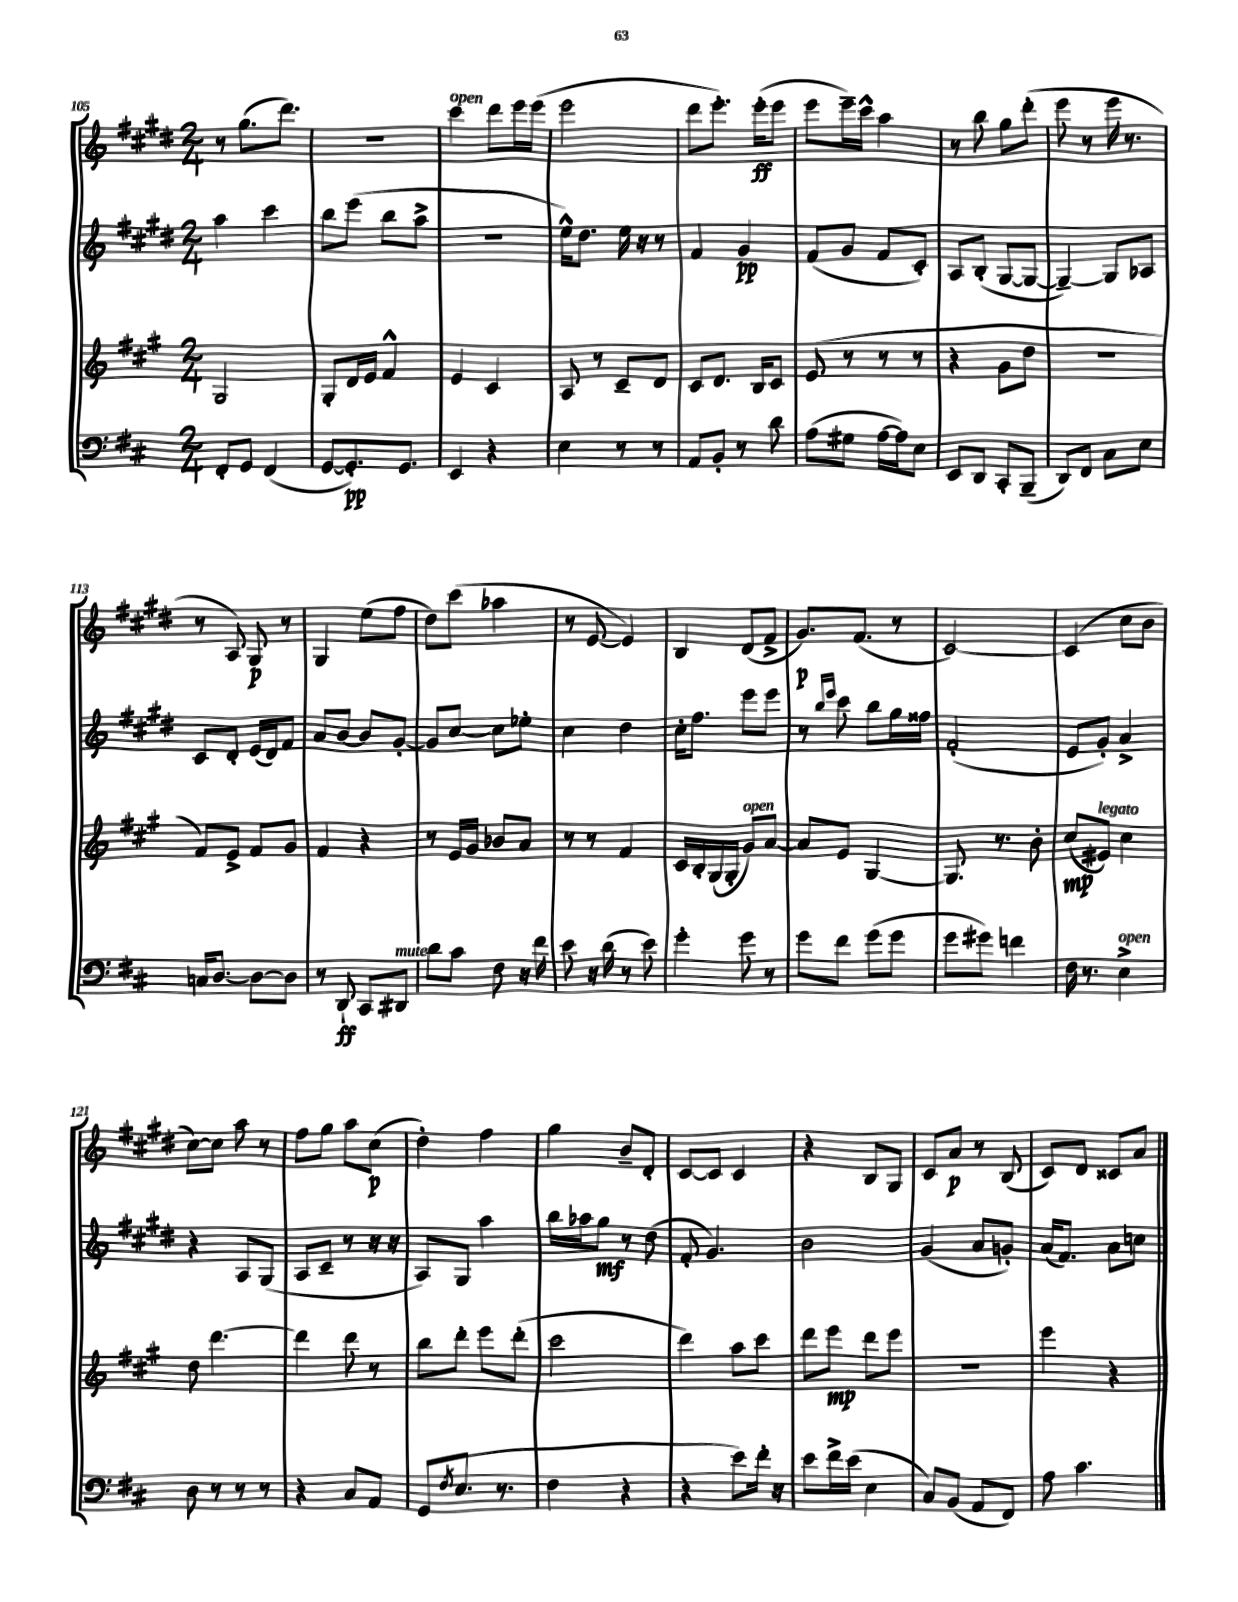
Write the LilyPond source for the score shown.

<<
\new StaffGroup <<
\new Staff = "s0" {
    \clef treble \key e \major \numericTimeSignature \time 2/4
    r8 gis''8.( dis'''8.) |
    R2 |
    cis'''4^\markup { \italic "open" } dis'''8 e'''16 e'''16( |
    e'''2 |
    dis'''8 e'''8.-.) e'''16-.\ff( e'''8 |
    e'''8 e'''16--) cis'''16-^ a''4 |
    r8 b''8 gis''8 dis'''8-.( |
    e'''8 r8 e'''16 r8. |
    r8 a8) gis8\p r8 |
    gis4 e''8( fis''8 |
    dis''8) cis'''8( aes''4 |
    r8 e'8~ e'4) |
    b4 dis'8( fis'8-> |
    gis'8.\p) fis'8.( r8 |
    cis'2~) |
    cis'4( cis''8 b'8 |
    cis''8~) cis''8 a''8 r8 |
    fis''8 gis''8 a''8 cis''8\p( |
    dis''4-.) fis''4 |
    gis''4 b'8-- dis'8-. |
    cis'8~ cis'8 cis'4 |
    r4 b8 gis8 |
    cis'8 a'8\p r8 b8( |
    cis'8) dis'8 cisis'8 a'8 \bar "|." |
}
\new Staff = "s1" {
    \clef treble \key e \major \numericTimeSignature \time 2/4
    a''4 cis'''4 |
    b''8 e'''8( b''8 a''8-> |
    r2 |
    e''16-^) dis''8. e''16 r16 r8 |
    fis'4 gis'4\pp |
    fis'8( gis'8 fis'8 cis'8-.) |
    a8 b8-.( gis8~ gis8~ |
    gis4~--) gis8 aes8 |
    cis'8 dis'8-. e'16( dis'16) fis'8 |
    a'8 b'8~ b'8 gis'8~-. |
    gis'8 cis''8~ cis''8 ees''8-. |
    cis''4 dis''4 |
    cis''16-. fis''8. e'''8 e'''8 |
    r8 \grace { b''16 e'''16 } cis'''8 b''8 gis''16 fisis''16 |
    fis'2-.( |
    e'8 gis'8-.) a'4-> |
    r4 a8 gis8( |
    a8 cis'8-- r8 r16 r16 |
    a8) gis8 a''4 |
    b''16 aes''16 gis''8\mf r8 dis''8( |
    fis'8-. gis'4.) |
    b'2 |
    gis'4( a'8 g'8-.) |
    a'16( fis'8.) a'8 c''8 \bar "|." |
}
\new Staff = "s2" {
    \clef treble \key a \major \numericTimeSignature \time 2/4
    gis2 |
    gis8-. d'16 e'16 fis'4-^ |
    e'4 cis'4 |
    a8 r8 cis'8-- d'8 |
    cis'8 d'8. b16 cis'8 |
    e'8( r8 r8 r8 |
    r4 gis'8 d''8 |
    R2 |
    fis'8) e'8-> fis'8 gis'8 |
    fis'4 r4 |
    r8 e'16 gis'16 bes'8 a'8 |
    r8 r8 fis'4 |
    cis'16 b16-. gis16( gis16-. gis'8^\markup { \italic "open" }) a'8~ |
    a'8 e'8 gis4~ |
    gis8. r8. b'8-. |
    cis''8\mp( eis'8^\markup { \italic "legato" }) cis''4 |
    d''8 d'''4.~ |
    d'''4 d'''8 r8 |
    b''8 d'''8-. e'''8 d'''8-.( |
    cis'''2 |
    d'''4) a''8 cis'''8 |
    d'''8 e'''8\mp d'''8 e'''8 |
    R2 |
    e'''4 r4 \bar "|." |
}
\new Staff = "s3" {
    \clef bass \key d \major \numericTimeSignature \time 2/4
    fis,8-. g,8 fis,4( |
    g,8~ g,8.-.\pp) g,8. |
    e,4 r4 |
    e4 r8 r8 |
    a,8 b,8-. r8 d'8 |
    a8( gis8 a16~ a16) e8 |
    e,8 d,8 cis,8-. b,,8--( |
    d,8) fis,8 cis8 e8 |
    c16 d8.~ d8~ d8 |
    r8 d,8-!\ff cis,8 dis,8^\markup { \italic "mute" } |
    d'8 cis'8 fis8 r16 fis'16 |
    e'8 r16 d'16( r8 e'8) |
    g'4-. g'8 r8 |
    g'8 fis'8 g'8( g'8 |
    g'8 gis'8) f'4 |
    fis16 r8. e4->^\markup { \italic "open" } |
    d8 r8 r8 r8 |
    r4 cis8 a,8 |
    g,8( \acciaccatura { fis8 } e8. r8. |
    fis4 r4 |
    r4 e'8) fis'16-. r16 |
    e'8 fis'16-> e'16( e4 |
    cis8) b,8( a,8 fis,8) |
    a8 cis'4. \bar "|." |
}
>>
>>
\layout { \context { \Score currentBarNumber = #105 } }
